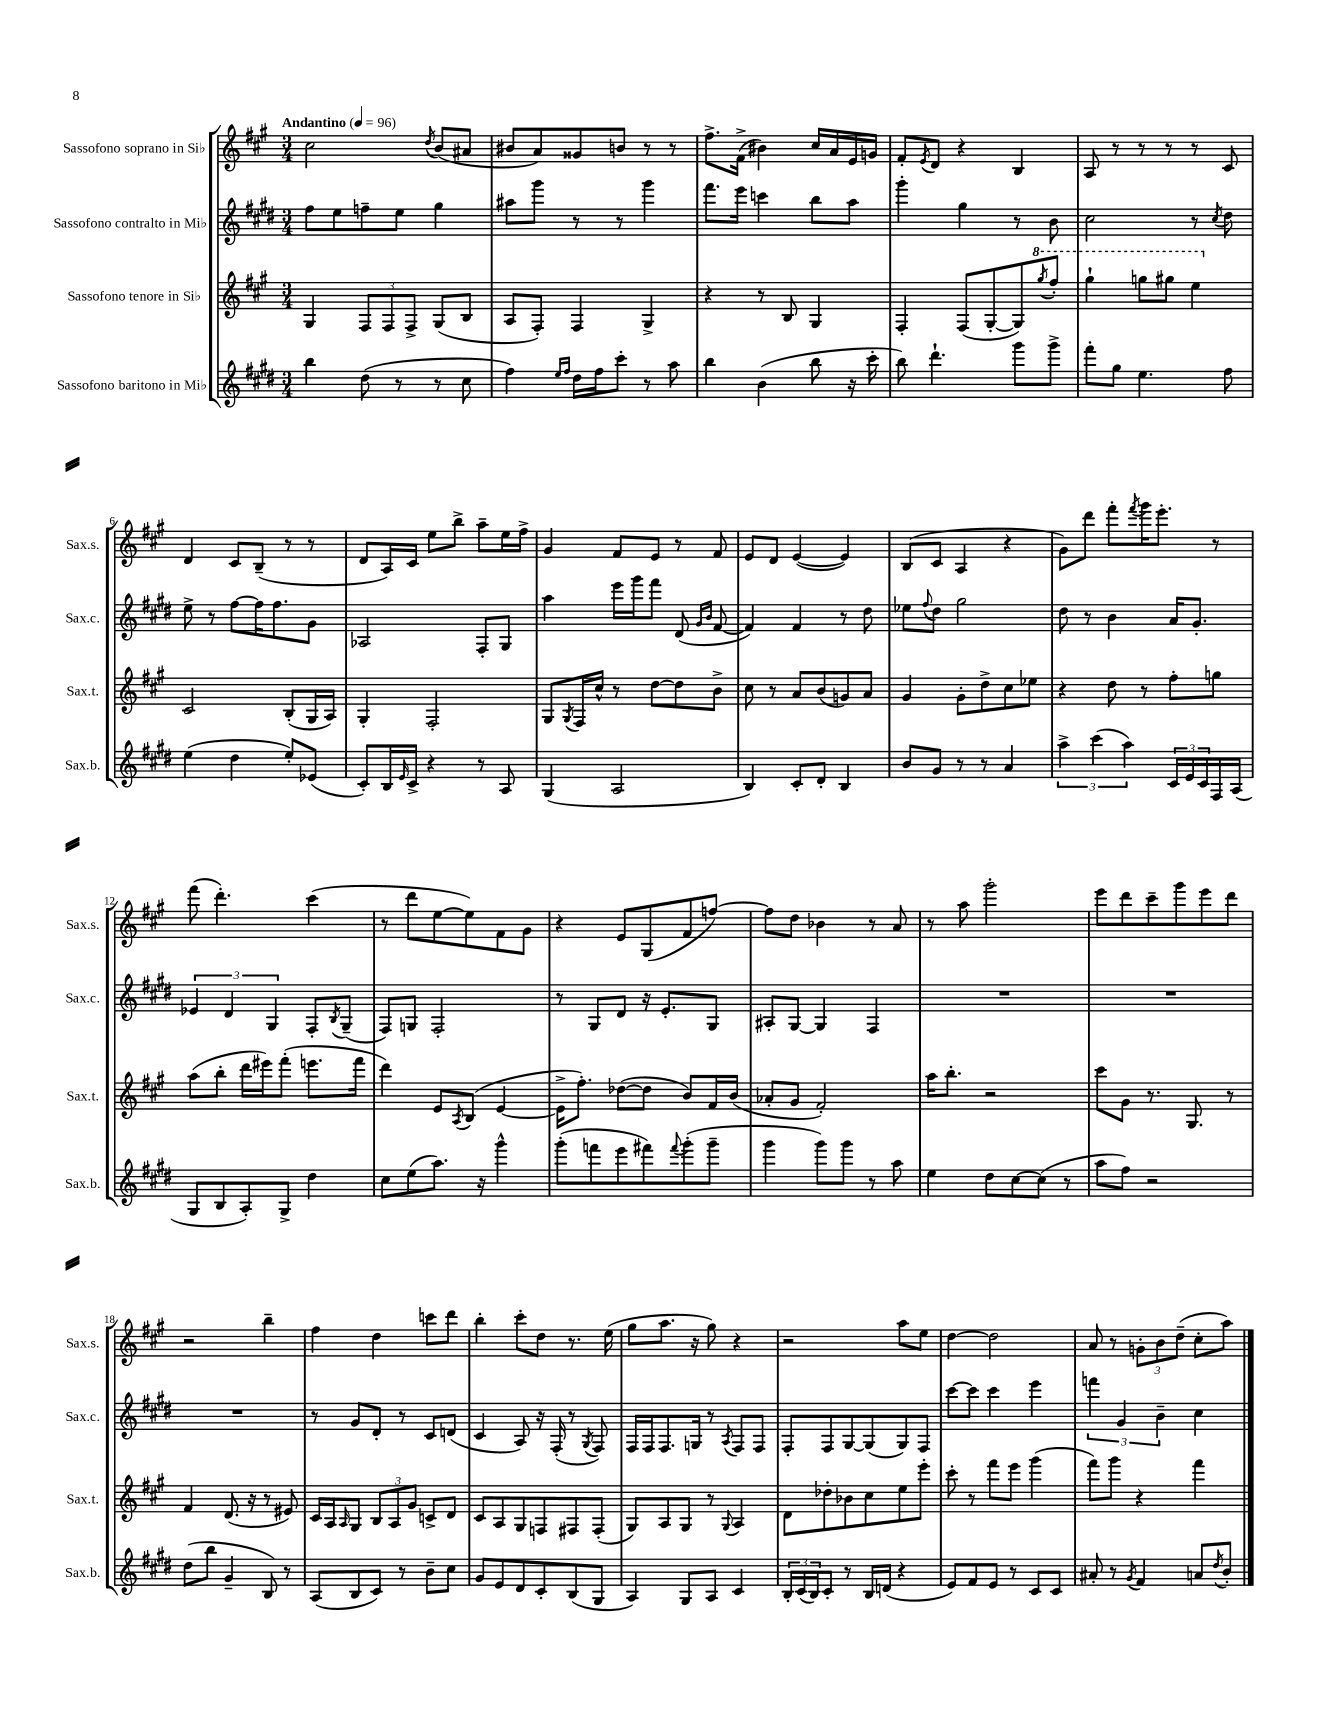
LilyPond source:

<<
\new StaffGroup <<
\new Staff = "s0" \with { instrumentName = "Sassofono soprano in Sib" shortInstrumentName = "Sax.s." } {
    \clef treble \key a \major \numericTimeSignature \time 3/4 \tempo "Andantino" 4 = 96
    cis''2 \acciaccatura { d''8 } b'8( ais'8 |
    bis'8 a'8) gisis'8 b'8 r8 r8 |
    fis''8.-> fis'16->( bis'4) cis''16 a'16 e'16 g'16 |
    fis'8-. \acciaccatura { e'8 } d'8 r4 b4 |
    a8 r8 r8 r8 r8 cis'8 |
    d'4 cis'8 b8--( r8 r8 |
    d'8 a16) cis'16 e''8 b''8-> a''8-- e''16 fis''16-> |
    gis'4 fis'8 e'8 r8 fis'8 |
    e'8 d'8 e'4~( e'4) |
    b8( cis'8 a4 r4 |
    gis'8) d'''8 fis'''8-. \acciaccatura { fis'''8 } gis'''16 e'''8.-. r8 |
    fis'''8( d'''4.-.) cis'''4( |
    r8 d'''8 e''8~ e''8) fis'8 gis'8 |
    r4 e'8 gis8( fis'8 f''8~) |
    f''8 d''8 bes'4 r8 a'8 |
    r8 a''8 gis'''2-. |
    e'''8 d'''8 cis'''8-- gis'''8 e'''8 d'''8 |
    r2 b''4-- |
    fis''4 d''4 c'''8 d'''8 |
    b''4-. cis'''8-. d''8 r8. e''16( |
    gis''8 a''8. r16 gis''8) r4 |
    r2 a''8 e''8 |
    d''4~ d''2 |
    a'8 r8 \tuplet 3/2 { g'8-. b'8 d''8--( } cis''8-. a''8) \bar "|." |
}
\new Staff = "s1" \with { instrumentName = "Sassofono contralto in Mib" shortInstrumentName = "Sax.c." } {
    \clef treble \key e \major \numericTimeSignature \time 3/4
    fis''8 e''8 f''8-- e''8 gis''4 |
    ais''8 gis'''8 r8 r8 gis'''4 |
    fis'''8. e'''16 c'''4 b''8 a''8 |
    gis'''4-. gis''4 r8 b'8 |
    cis''2 r8 \acciaccatura { cis''8 } dis''8 |
    e''8-> r8 fis''8~ fis''16 fis''8. gis'8 |
    aes2 fis8-. gis8 |
    a''4 e'''16 gis'''16 fis'''8 dis'8( \grace { gis'16 b'16 } fis'8~ |
    fis'4) fis'4 r8 dis''8 |
    ees''8 \appoggiatura { fis''8 } dis''8 gis''2 |
    dis''8 r8 b'4 a'16 gis'8.-. |
    \tuplet 3/2 { ees'4 dis'4 gis4 } fis8-. \acciaccatura { b8 } gis8--( |
    fis8) g8 fis2-. |
    r8 gis8 dis'8 r16 e'8.-. gis8 |
    ais8-. gis8~ gis4 fis4 |
    R2. |
    R2. |
    R2. |
    r8 gis'8 dis'8-. r8 cis'8 d'8( |
    cis'4 a8) r16 fis16-.( r8 \acciaccatura { gis8 } fis8) |
    fis16 fis16 fis8. g16 r8 \acciaccatura { a8 } fis8 fis8 |
    fis8-. fis8 gis8~ gis8( gis8) fis8 |
    cis'''8~ cis'''8 cis'''4 e'''4 |
    \tuplet 3/2 { f'''4 gis'4 b'4-- } cis''4 \bar "|." |
}
\new Staff = "s2" \with { instrumentName = "Sassofono tenore in Sib" shortInstrumentName = "Sax.t." } {
    \clef treble \key a \major \numericTimeSignature \time 3/4
    gis4 \tuplet 3/2 { fis8 fis8 fis8-> } gis8( b8 |
    a8 fis8-.) fis4 gis4-> |
    r4 r8 b8 gis4 |
    fis4-. fis8( gis8~-. gis8) \ottava #1 \acciaccatura { gis'''8 } fis'''8-. |
    gis'''4-! g'''8 gis'''8 e'''4 \ottava #0 |
    cis'2 b8-.( gis16 a16) |
    gis4-. fis2-. |
    gis8 \acciaccatura { gis8 } fis16 cis''16-^ r8 d''8~ d''8 b'8-> |
    cis''8 r8 a'8 b'8( g'8) a'8 |
    gis'4 gis'8-. d''8-> cis''8 ees''8 |
    r4 d''8 r8 fis''8-. g''8 |
    a''8( b''8-. d'''16 eis'''16) fis'''8-.( e'''8. fis'''16 |
    d'''4) e'8 \acciaccatura { a8 } b8( e'4~ |
    e'16-> fis''8.-.) des''8~( des''8 b'8) fis'16 b'16( |
    aes'8-. gis'8 fis'2-.) |
    a''16 b''8.-. r2 |
    cis'''8 gis'8 r8. gis8. r8 |
    fis'4 d'8.( r16 r8 eis'8) |
    cis'16 a16 \grace { a16 } gis8 \tuplet 3/2 { b8 a8 gis'8 } c'8-> d'8 |
    cis'8 a8 gis8 f8 fis8 fis8-.( |
    gis8) a8 gis8 r8 \appoggiatura { gis8 } a4 |
    d'8 des''8-. bes'8 cis''8 e''8 e'''8-. |
    cis'''8-. r8 fis'''8 e'''8 gis'''4( |
    fis'''8) gis'''8 r4 fis'''4 \bar "|." |
}
\new Staff = "s3" \with { instrumentName = "Sassofono baritono in Mib" shortInstrumentName = "Sax.b." } {
    \clef treble \key e \major \numericTimeSignature \time 3/4
    b''4 dis''8( r8 r8 cis''8 |
    fis''4) \grace { e''16 fis''16 } dis''16 fis''16 cis'''8-. r8 a''8 |
    b''4 b'4( b''8 r16 cis'''16-. |
    b''8) dis'''4.-! gis'''8 gis'''8-> |
    fis'''8-. gis''8 e''4. fis''8 |
    e''4( dis''4 e''8-.) ees'8( |
    cis'8-.) b16 \grace { e'16 } cis'16-> r4 r8 a8 |
    gis4( a2 |
    b4) cis'8-. dis'8-. b4 |
    b'8 gis'8 r8 r8 a'4 |
    \tuplet 3/2 { a''4-> cis'''4( a''4) } \tuplet 3/2 { cis'16 e'16 cis'16 } fis16 a16( |
    gis8 b8 a8-.) gis8-> dis''4 |
    cis''8 e''8( a''8.) r16 gis'''4-^ |
    gis'''8-.( f'''8 e'''8 fis'''8) \appoggiatura { fis'''8 } gis'''8-.( gis'''8-- |
    gis'''4 gis'''8) gis'''8 r8 a''8 |
    e''4 dis''8 cis''8~ cis''8( r8 |
    a''8 fis''8) r2 |
    dis''8( b''8 gis'4-- b8) r8 |
    a8( b8 cis'8) r8 b'8-- cis''8 |
    gis'8 e'8 dis'8 cis'8-. b8( gis8 |
    a4) gis8 a8 cis'4 |
    \tuplet 3/2 { b16-. cis'16( b16) } cis'8-. r8 b16 d'16( r4 |
    e'8) fis'8 e'8 r8 cis'8 cis'8 |
    ais'8-. r8 \acciaccatura { gis'8 } fis'4 a'8 \acciaccatura { dis''8 } b'8-. \bar "|." |
}
>>
>>
